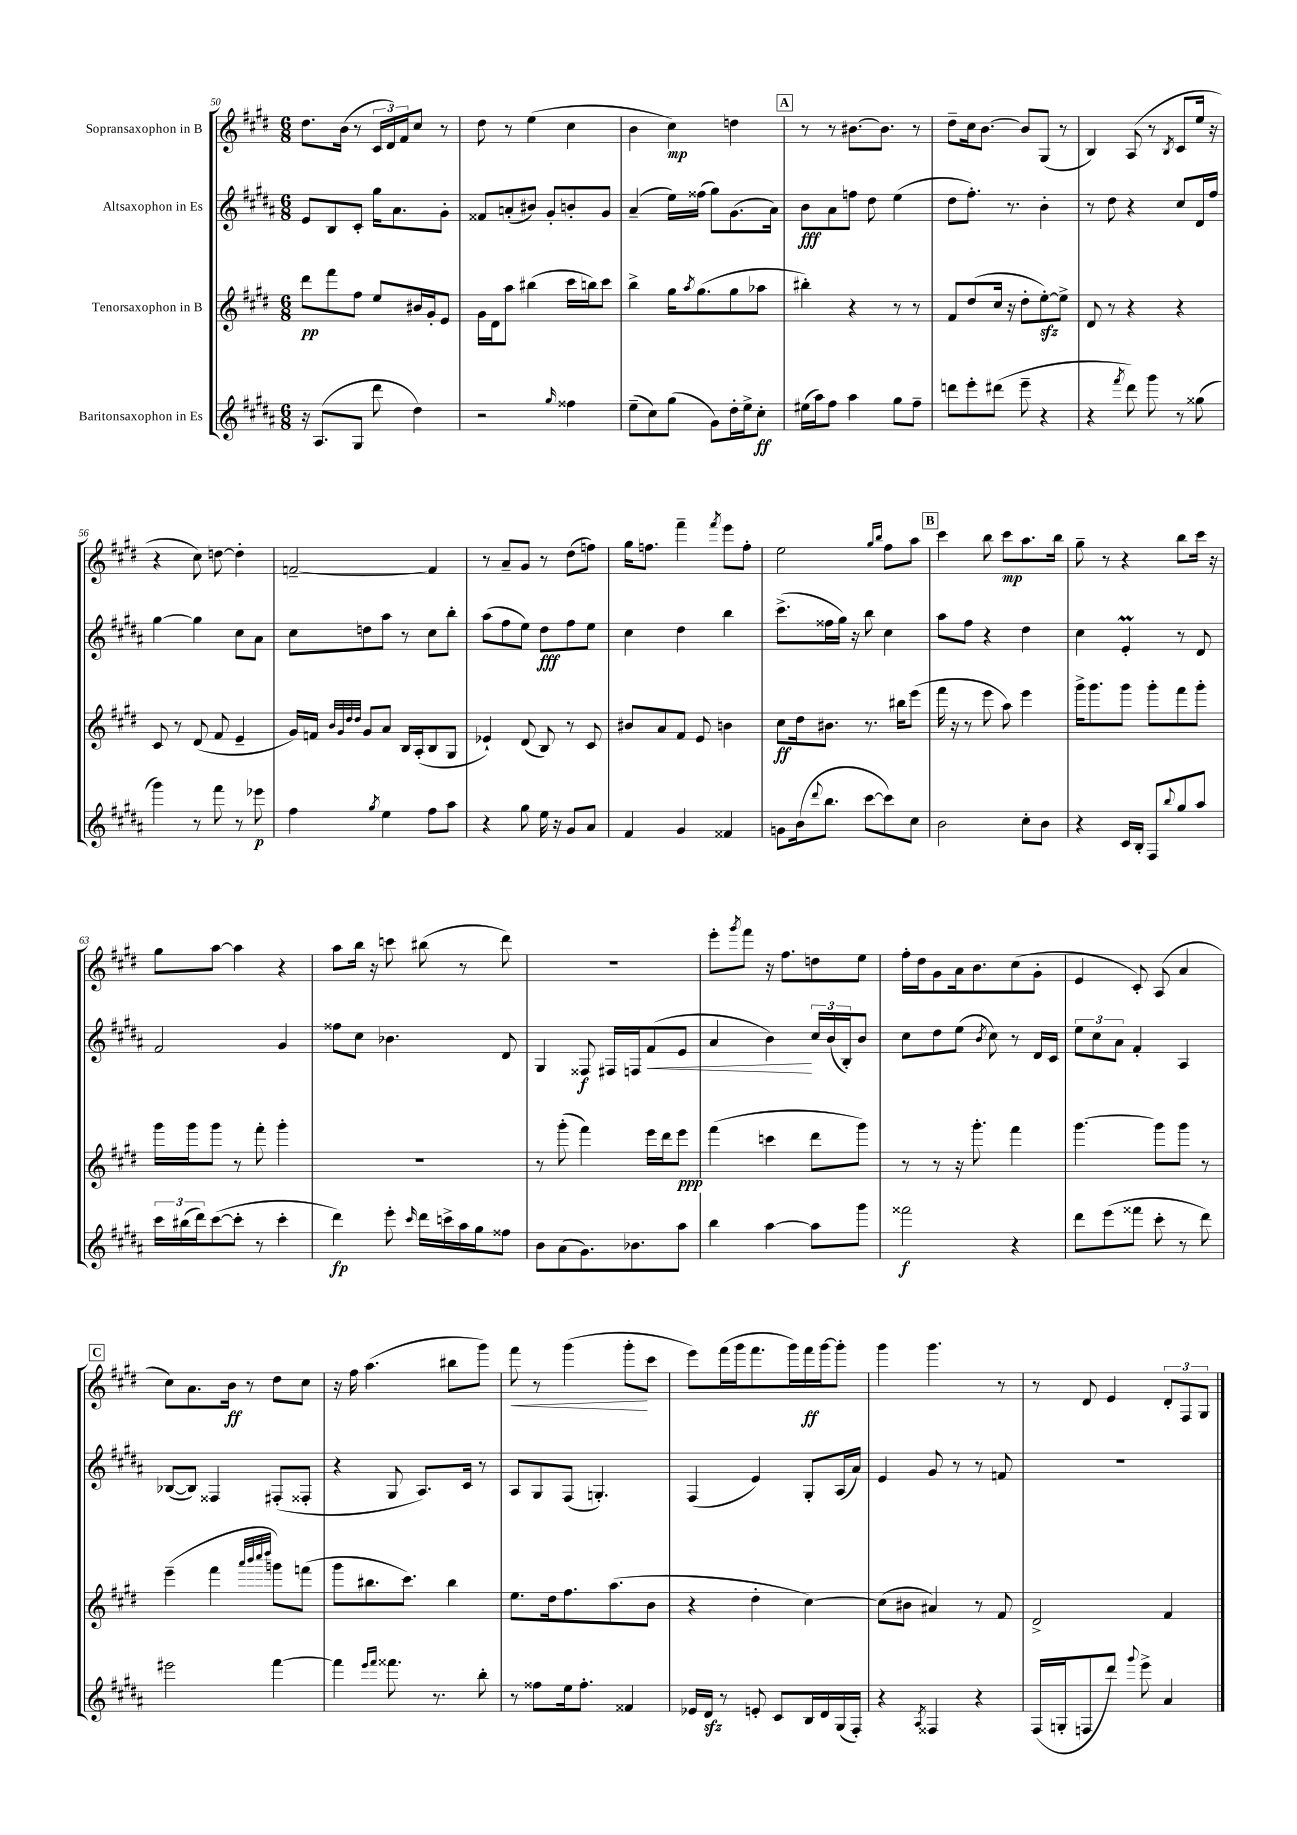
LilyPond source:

<<
\new StaffGroup <<
\new Staff = "s0" \with { instrumentName = "Sopransaxophon in B" } {
    \clef treble \key e \major \numericTimeSignature \time 6/8
    dis''8. b'16( r8 \tuplet 3/2 { cis'16 dis'16) fis'16 } cis''8 r8 |
    dis''8 r8 e''4( cis''4 |
    b'4 cis''4\mp) d''4 |
    \mark \markup { \box "A" } r8 r8 bis'8.~ bis'8. r8 |
    dis''8-- cis''16 b'8.~ b'8 gis8( r8 |
    b4) a8( r8 \acciaccatura { b8 } cis'8 e''16 r16 |
    r4 cis''8) d''8~ d''4-. |
    f'2~-- f'4 |
    r8 a'8-- gis'8 r8 dis''8( f''8) |
    gis''16 f''8. fis'''4-- \acciaccatura { fis'''8 } e'''8 f''8-. |
    e''2 \grace { gis''16 b''16 } fis''8 a''8 |
    \mark \markup { \box "B" } cis'''4 b''8 cis'''8\mp a''8. b''16 |
    gis''8-- r8 r4 b''8 cis'''16 r16 |
    gis''8 a''8~ a''4 r4 |
    a''8 b''16 r16 c'''8 bis''8( r8 dis'''8) |
    R2. |
    e'''8-. \acciaccatura { gis'''8 } fis'''8 r16 fis''8. d''8 e''8 |
    fis''16-. dis''16 gis'8 a'16 b'8. cis''8( gis'8-. |
    e'4 cis'8-.) a8( a'4 |
    \mark \markup { \box "C" } cis''8) a'8. b'16\ff r8 dis''8 cis''8 |
    r16 fis''16 a''4.( bis''8 gis'''8) |
    fis'''8\< r8 gis'''4( gis'''8-.\! cis'''8 |
    e'''8) fis'''16( gis'''16 fis'''8. gis'''16) fis'''16\ff gis'''16~ gis'''8-. |
    gis'''4 gis'''4. r8 |
    r8 dis'8 e'4 \tuplet 3/2 { dis'8-. fis8 gis8 } \bar "|." |
}
\new Staff = "s1" \with { instrumentName = "Altsaxophon in Es" } {
    \clef treble \key b \major \numericTimeSignature \time 6/8
    e'8 b8 cis'8-. gis''16 ais'8. gis'8-. |
    fisis'8 a'8-.( bis'8) gis'8-. b'8-. gis'8 |
    ais'4--( e''16) fisis''16( gis''8) gis'8.( ais'16) |
    \mark \markup { \box "A" } b'8\fff ais'8 f''8 dis''8 e''4( |
    dis''8 fis''8.-.) r8. b'4-. |
    r8 dis''8 r4 cis''8 dis'16 fis''16 |
    gis''4~ gis''4 cis''8 ais'8 |
    cis''8 d''8 ais''8 r8 cis''8 b''8-. |
    ais''8( fis''8 e''8) dis''8\fff fis''8 e''8 |
    cis''4 dis''4 b''4 |
    cis'''8.->( fisis''16 gis''16) r16 b''8 cis''4 |
    \mark \markup { \box "B" } ais''8 fis''8 r4 dis''4 |
    cis''4 e'4-.\prall r8 dis'8 |
    fis'2 gis'4 |
    fisis''8 cis''8 bes'4. dis'8 |
    gis4 fisis8\f fis16 f16 fis'8\<( e'8 |
    ais'4 b'4\!) \tuplet 3/2 { cis''16 b'16( b16-.) } b'8 |
    cis''8 dis''8 e''8( \acciaccatura { b'8 } cis''8) r8 dis'16 cis'16 |
    \tuplet 3/2 { e''8 cis''8 ais'8 } fis'4-. ais4 |
    \mark \markup { \box "C" } bes8~( bes8) fisis4 fis8-.( fisis8-. |
    r4 gis8 ais8.) cis'16 r8 |
    ais8 gis8 fis8( g4.-.) |
    fis4( e'4) gis8-. ais16( ais'16) |
    e'4 gis'8 r8 r8 f'8 |
    R2. \bar "|." |
}
\new Staff = "s2" \with { instrumentName = "Tenorsaxophon in B" } {
    \clef treble \key e \major \numericTimeSignature \time 6/8
    dis'''8\pp fis'''8 fis''8 e''8 bis'16 gis'16-. e'8 |
    gis'16 dis'16 a''8 bis''4( cis'''16 b''16) cis'''8 |
    b''4-> gis''16 \acciaccatura { a''8 } gis''8.( gis''8 aes''8 |
    \mark \markup { \box "A" } bis''4-.) r4 r8 r8 |
    fis'8 dis''8( cis''16 r16 dis''8-. e''8~-.\sfz) e''8-> |
    dis'8 r8 r4 r4 |
    cis'8 r8 dis'8( fis'8 e'4-- |
    gis'16) f'16 \grace { b'32 gis'32 dis''32 dis''32 } gis'8 a'8 b16 a16-.( b8 gis8 |
    ees'4-!) dis'8( b8) r8 cis'8 |
    bis'8 a'8 fis'8 e'8 b'4 |
    cis''8\ff dis''16 bis'8. r8. bis''16 e'''8( |
    \mark \markup { \box "B" } fis'''16 r16 r8 e'''8 a''8) e'''4 |
    gis'''16-> gis'''8. gis'''8 gis'''8-. fis'''8 gis'''8-. |
    gis'''16 gis'''16 gis'''8 r8 fis'''8-. gis'''4-. |
    R2. |
    r8 gis'''8-.( fis'''4) e'''16 dis'''16 e'''8\ppp |
    fis'''4( c'''4 dis'''8 gis'''8) |
    r8 r8 r16 gis'''8.-. fis'''4 |
    gis'''4.~ gis'''8 gis'''8 r8 |
    \mark \markup { \box "C" } e'''4--( fis'''4 \grace { a'''32 b'''32 cis''''32 dis''''32 } g'''8) f'''8( |
    gis'''8 bis''8. cis'''8.) bis''4 |
    e''8. dis''16 fis''8. a''8.( b'8 |
    r4 dis''4-. cis''4~) |
    cis''8( bis'8 ais'4) r8 fis'8 |
    dis'2-> fis'4 \bar "|." |
}
\new Staff = "s3" \with { instrumentName = "Baritonsaxophon in Es" } {
    \clef treble \key b \major \numericTimeSignature \time 6/8
    r16 ais8.( gis8 dis'''8 dis''4) |
    r2 \grace { gis''16 } fisis''4 |
    e''8--( cis''8) gis''8( gis'8) dis''16-. e''16-> cis''8-.\ff |
    \mark \markup { \box "A" } eis''16( ais''16) fis''8 ais''4 gis''8 fis''8-- |
    d'''8 e'''8-. dis'''8( e'''8-- r4 |
    r4 \acciaccatura { fis'''8 } dis'''8) gis'''8 r8 gisis''8( |
    gis'''4) r8 fis'''8 r8 ees'''8\p |
    fis''4 \acciaccatura { gis''8 } e''4 fis''8 ais''8 |
    r4 gis''8 e''16 r16 gis'8 ais'8 |
    fis'4 gis'4 fisis'4 |
    g'8 b'16( \appoggiatura { dis'''8 } b''8. cis'''8~ cis'''8) cis''8 |
    \mark \markup { \box "B" } b'2 cis''8-. b'8 |
    r4 cis'16 b16-. fis8 \appoggiatura { b''8 } gis''8 ais''8 |
    \tuplet 3/2 { cis'''16 bis''16( dis'''16) } cis'''8~( cis'''8-. r8 cis'''4-. |
    dis'''4\fp) e'''8-. \grace { cis'''16 } dis'''16 c'''16-> ais''16 gis''16 fisis''8 |
    b'8 ais'8( gis'8.) bes'8. ais''8 |
    b''4 ais''4~ ais''8 gis'''8 |
    fisis'''2\f r4 |
    dis'''8 e'''8( fisis'''8 cis'''8-. r8 dis'''8) |
    \mark \markup { \box "C" } eis'''2 fis'''4~ |
    fis'''4 \grace { e'''16 fis'''16 } fisis'''8. r8. b''8-. |
    r8 fisis''8 e''16 fisis''8.-. fisis'4 |
    ees'16 dis'16\sfz r8 e'8-. cis'8 b16 dis'16 gis16( fis16-.) |
    r4 \acciaccatura { ais8 } fisis4 r4 |
    fis16( g16-. f8 dis'''8) \appoggiatura { gis'''8 } e'''8-> ais'4 \bar "|." |
}
>>
>>
\layout { \context { \Score currentBarNumber = #50 } }
